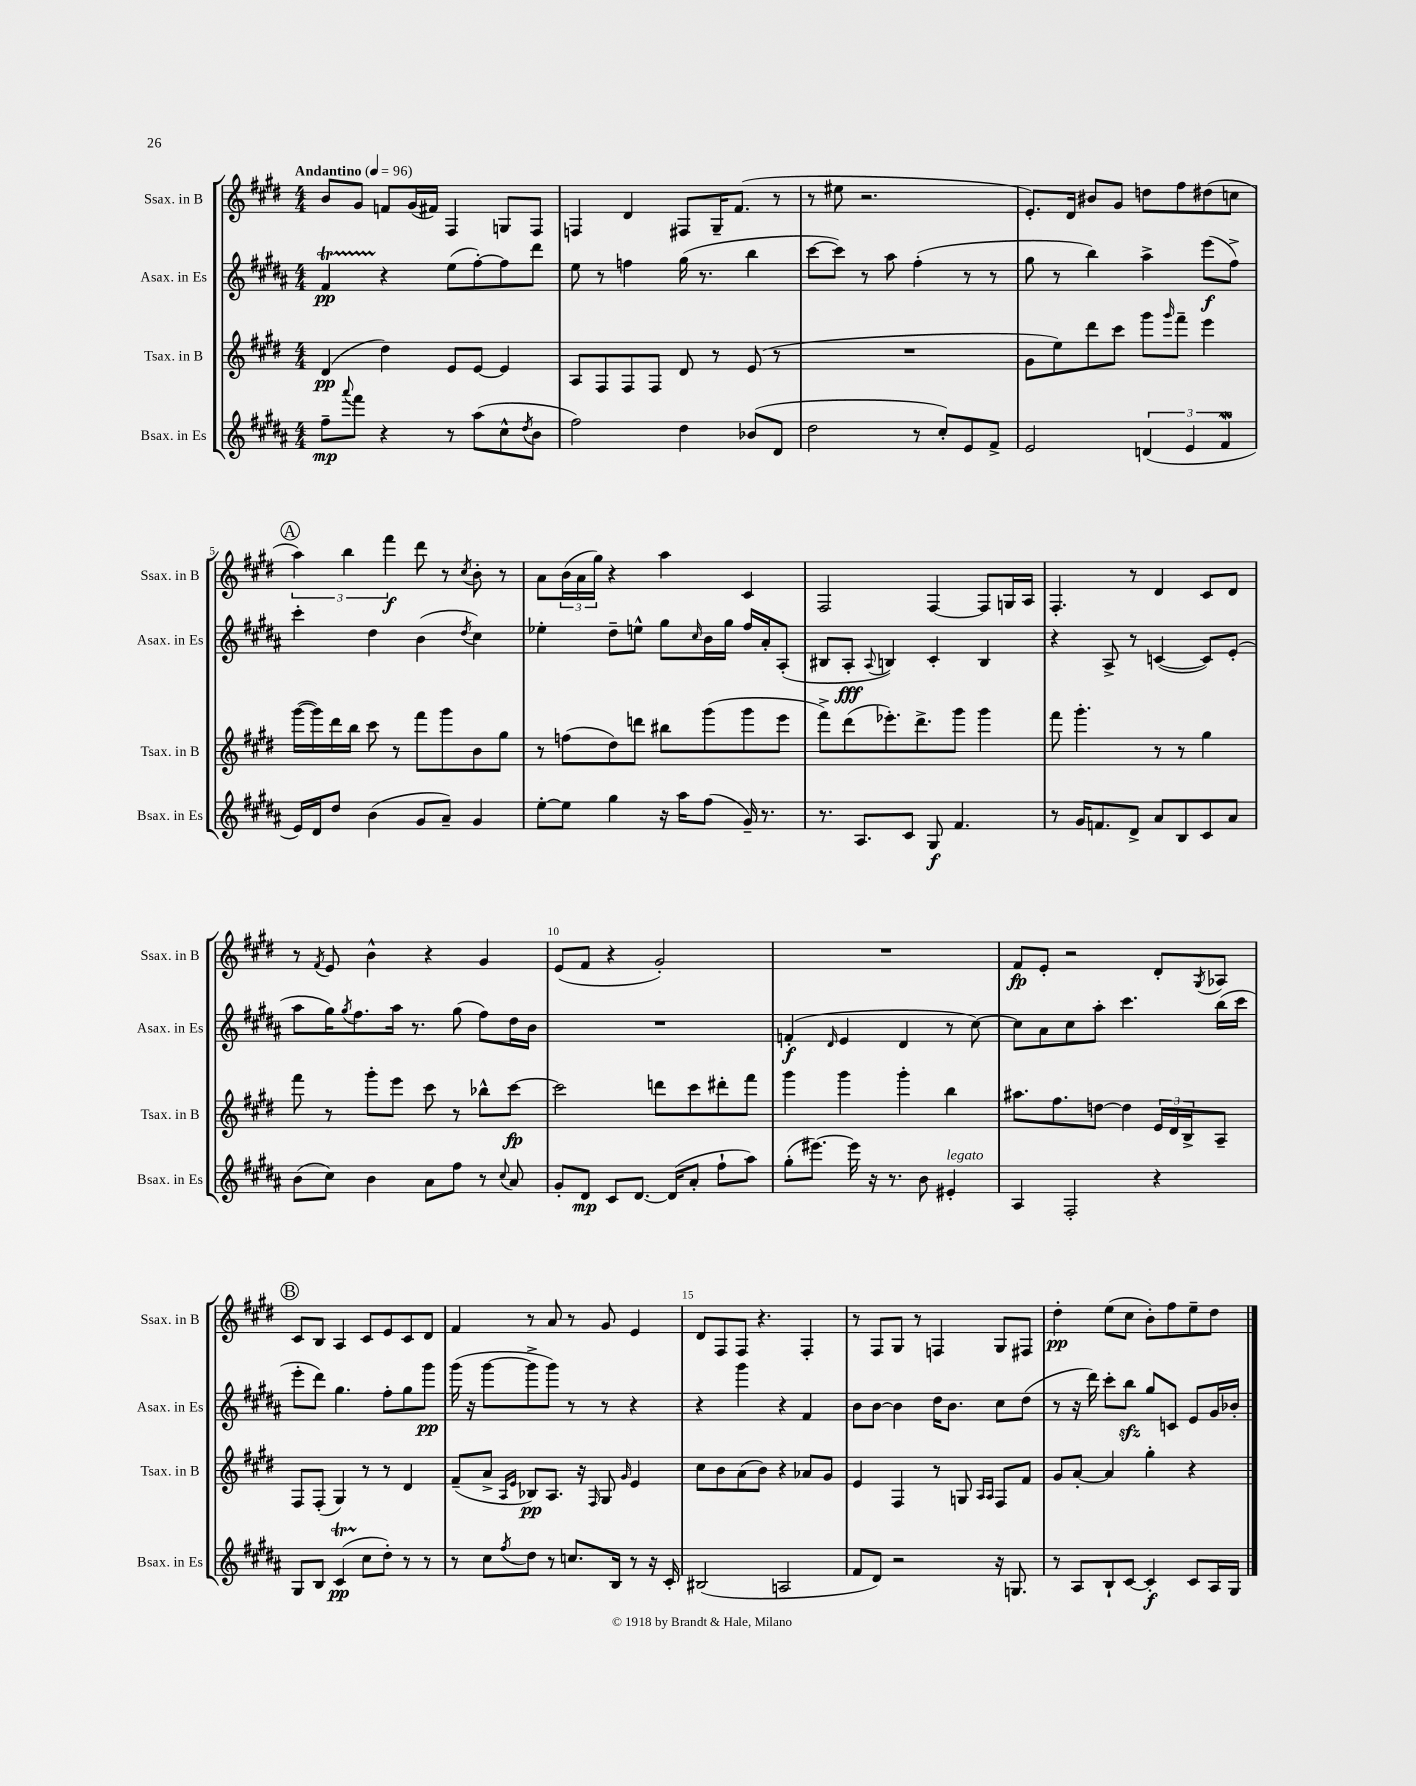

**kern	**kern	**kern	**kern
*staff4	*staff3	*staff2	*staff1
*clefG2	*clefG2	*clefG2	*clefG2
*k[f#c#g#d#a#]	*k[f#c#g#d#]	*k[f#c#g#d#a#]	*k[f#c#g#d#]
*M4/4	*M4/4	*M4/4	*M4/4
*MM96	*MM96	*MM96	*MM96
8ff#~	(4d#	4f#	8b
8qqaaa#	.	.	.
8fff#	.	.	8g#
4r	4dd#)	4r	8f
.	.	.	(16g#
.	.	.	16f#)
8r	8e	(8ee	4F#
(8aa#	[8e	[8ff#')	.
8cc#^^	4e]	8ff#]	8G
8qdd#	.	.	.
8b	.	8ddd#	8F#
=	=	=	=
2ff#)	8A	8ee	4F
.	8F#	8r	.
.	8F#	4ff	4d#
.	8F#	.	.
4dd#	8d#	(16gg#	8F#
.	.	8.r	.
.	8r	.	16G#~
.	.	.	(8.f#
(8b-	(8e	4bb	.
8d#	8r	.	8r
=	=	=	=
2dd#	1r	[8ccc#	8r
.	.	8ccc#])	8ee#
.	.	8r	2.r
.	.	8aa#	.
8r	.	(4ff#'	.
8cc#')	.	.	.
8e	.	8r	.
8f#^	.	8r	.
=	=	=	=
2e	8g#	8gg#	8.e')
.	8ee)	8r	.
.	.	.	16d#
.	8ddd#	4bb)	8b#
.	8ccc#	.	8g#
(6d	8ggg#	4aa#^	8dd
.	16qqggg#	.	.
.	8fff#~	.	8ff#
6e	.	.	.
.	4eee	(8eee	(8dd#
6f#	.	.	.
.	.	8ff#^)	8cc
=	=	=	=
16e)	([16ggg#	4ccc#'	6aa)
16d#	16ggg#])	.	.
8dd#	16ddd#	.	.
.	.	.	6bb
.	16bb	.	.
(4b	8ccc#	4dd#	.
.	.	.	6fff#
.	8r	.	.
8g#	8fff#	(4b	8ddd#
8a#~)	8ggg#	.	8r
.	.	8qdd#	8qcc#
4g#	8b	4cc#)	8b'
.	8gg#	.	8r
=	=	=	=
[8ee'	8r	4ee-'	8a
8ee]	(8ff	.	(24b
.	.	.	24a
.	.	.	24gg#)
4gg#	8dd#)	8dd#~	4r
.	8ddd	8ee^^	.
16r	8bb#	8gg#	4aa
16aa#	.	.	.
.	.	16qqcc#	.
(8ff#	(8ggg#	16b	.
.	.	16gg#	.
16g#~)	8ggg#	16ff#	4c#
8.r	.	16a#'	.
.	8eee	(8A#'	.
=	=	=	=
8.r	8fff#^)	8B#	2F#
.	(8ddd#	8A#'	.
8.A#	.	.	.
.	.	8qqA#	.
.	8.eee-')	4B)	.
8c#	.	.	.
.	8.ddd#^	.	.
8G#	.	4c#'	[4F#
4.f#	8ggg#	.	.
.	4ggg#	4B	8F#]
.	.	.	16G
.	.	.	16A
=	=	=	=
8r	8fff#	4r	4.F#'
16g#	4.ggg#'	.	.
8.f	.	.	.
.	.	8A#^	.
8d#^	.	8r	8r
8a#	8r	([4c	4d#
8B	8r	.	.
8c#	4gg#	8c])	8c#
8a#	.	(8e'	8d#
=	=	=	=
(8b	8fff#	8aa#	8r
.	.	.	8qf#
8cc#)	8r	16gg#)	8e
.	.	8qgg#	.
.	.	8.ff#	.
4b	8ggg#'	.	4b^^
.	8eee	16aa#	.
.	.	8.r	.
8a#	8ccc#	.	4r
8ff#	8r	(8gg#	.
8r	8bb-^^	8ff#)	4g#
8qqcc#	.	.	.
8a#	[8ccc#	16dd#	.
.	.	16b	.
=	=	=	=
8g#'	2ccc#]	1r	(8e
8d#	.	.	8f#
8c#	.	.	4r
[8.d#	.	.	.
.	8ddd	.	2g#')
(16d#]	.	.	.
8a#'	8ccc#	.	.
8ff#`	8ddd#'	.	.
8aa#)	8fff#	.	.
=	=	=	=
(8gg#'	4ggg#	(4f'	1r
[8.eee#)	.	.	.
.	.	16qqd#	.
.	4ggg#	4e	.
16eee#]	.	.	.
16r	.	.	.
8.r	.	.	.
.	4ggg#'	4d#	.
8b	.	.	.
4e#'	4bb	8r	.
.	.	[8cc#)	.
=	=	=	=
4A#	8.aa#	8cc#]	8f#
.	.	8a#	8e'
.	8.ff#	.	.
2F#'	.	8cc#	2r
.	[8dd	8aa#'	.
.	4dd]	4.ccc#	.
4r	24e	.	8d#'
.	24d#	.	.
.	24B^	.	.
.	.	.	8qG#
.	8A~	(16bb	8A-
.	.	16ccc#	.
=	=	=	=
8G#	8F#	8eee'	8c#
8B	(8F#'	8ddd#)	8B
(4c#	4G#)	4.gg#	4A
8cc#	8r	.	8c#
8dd#')	8r	8ff#'	8e
8r	4d#	8gg#	8c#
8r	.	8ggg#	8d#
=	=	=	=
8r	(8f#~	(16ggg#	4f#
.	.	16r	.
8cc#	8a^	[8ggg#	.
.	16qqA	.	.
8qff#	16qqe	.	.
8dd#	8B-)	8ggg#^]	8r
8r	8.A	8ggg#)	8a
8.cc	.	8r	8r
.	16r	.	.
.	16qqF#	.	.
.	8G#	8r	8g#
16B	.	.	.
.	16qqg#	.	.
8r	4e	4r	4e
16r	.	.	.
16c#'	.	.	.
=	=	=	=
(2B#	8cc#	4r	8d#
.	8b	.	8F#
.	(8a	4ggg#	8F#
.	8b)	.	4.r
2A	4r	4r	.
.	8a-	4f#	4F#'
.	8g#	.	.
=	=	=	=
8f#	4e	8b	8r
8d#)	.	[8b	8F#
2r	4F#	4b]	8G#
.	.	.	8r
.	8r	16dd#	4F
.	.	8.b	.
.	8G	.	.
.	16qqA	.	.
.	16qqA	.	.
16r	8F#	8cc#	8G#
8.G	.	.	.
.	8f#	(8dd#	8F#
=	=	=	=
8r	8g#	8r	4dd#'
8A#	[8a'	16r	.
.	.	16ddd#)	.
8B`	4a]	8ccc#'	(8ee
[8c#	.	8bb	8cc#
4c#']	4gg#'	8gg#	8b')
.	.	8c	8ff#
8c#	4r	8e	8ee~
16A#	.	16g#	8dd#
16G#	.	16b-'	.
==	==	==	==
*-	*-	*-	*-
